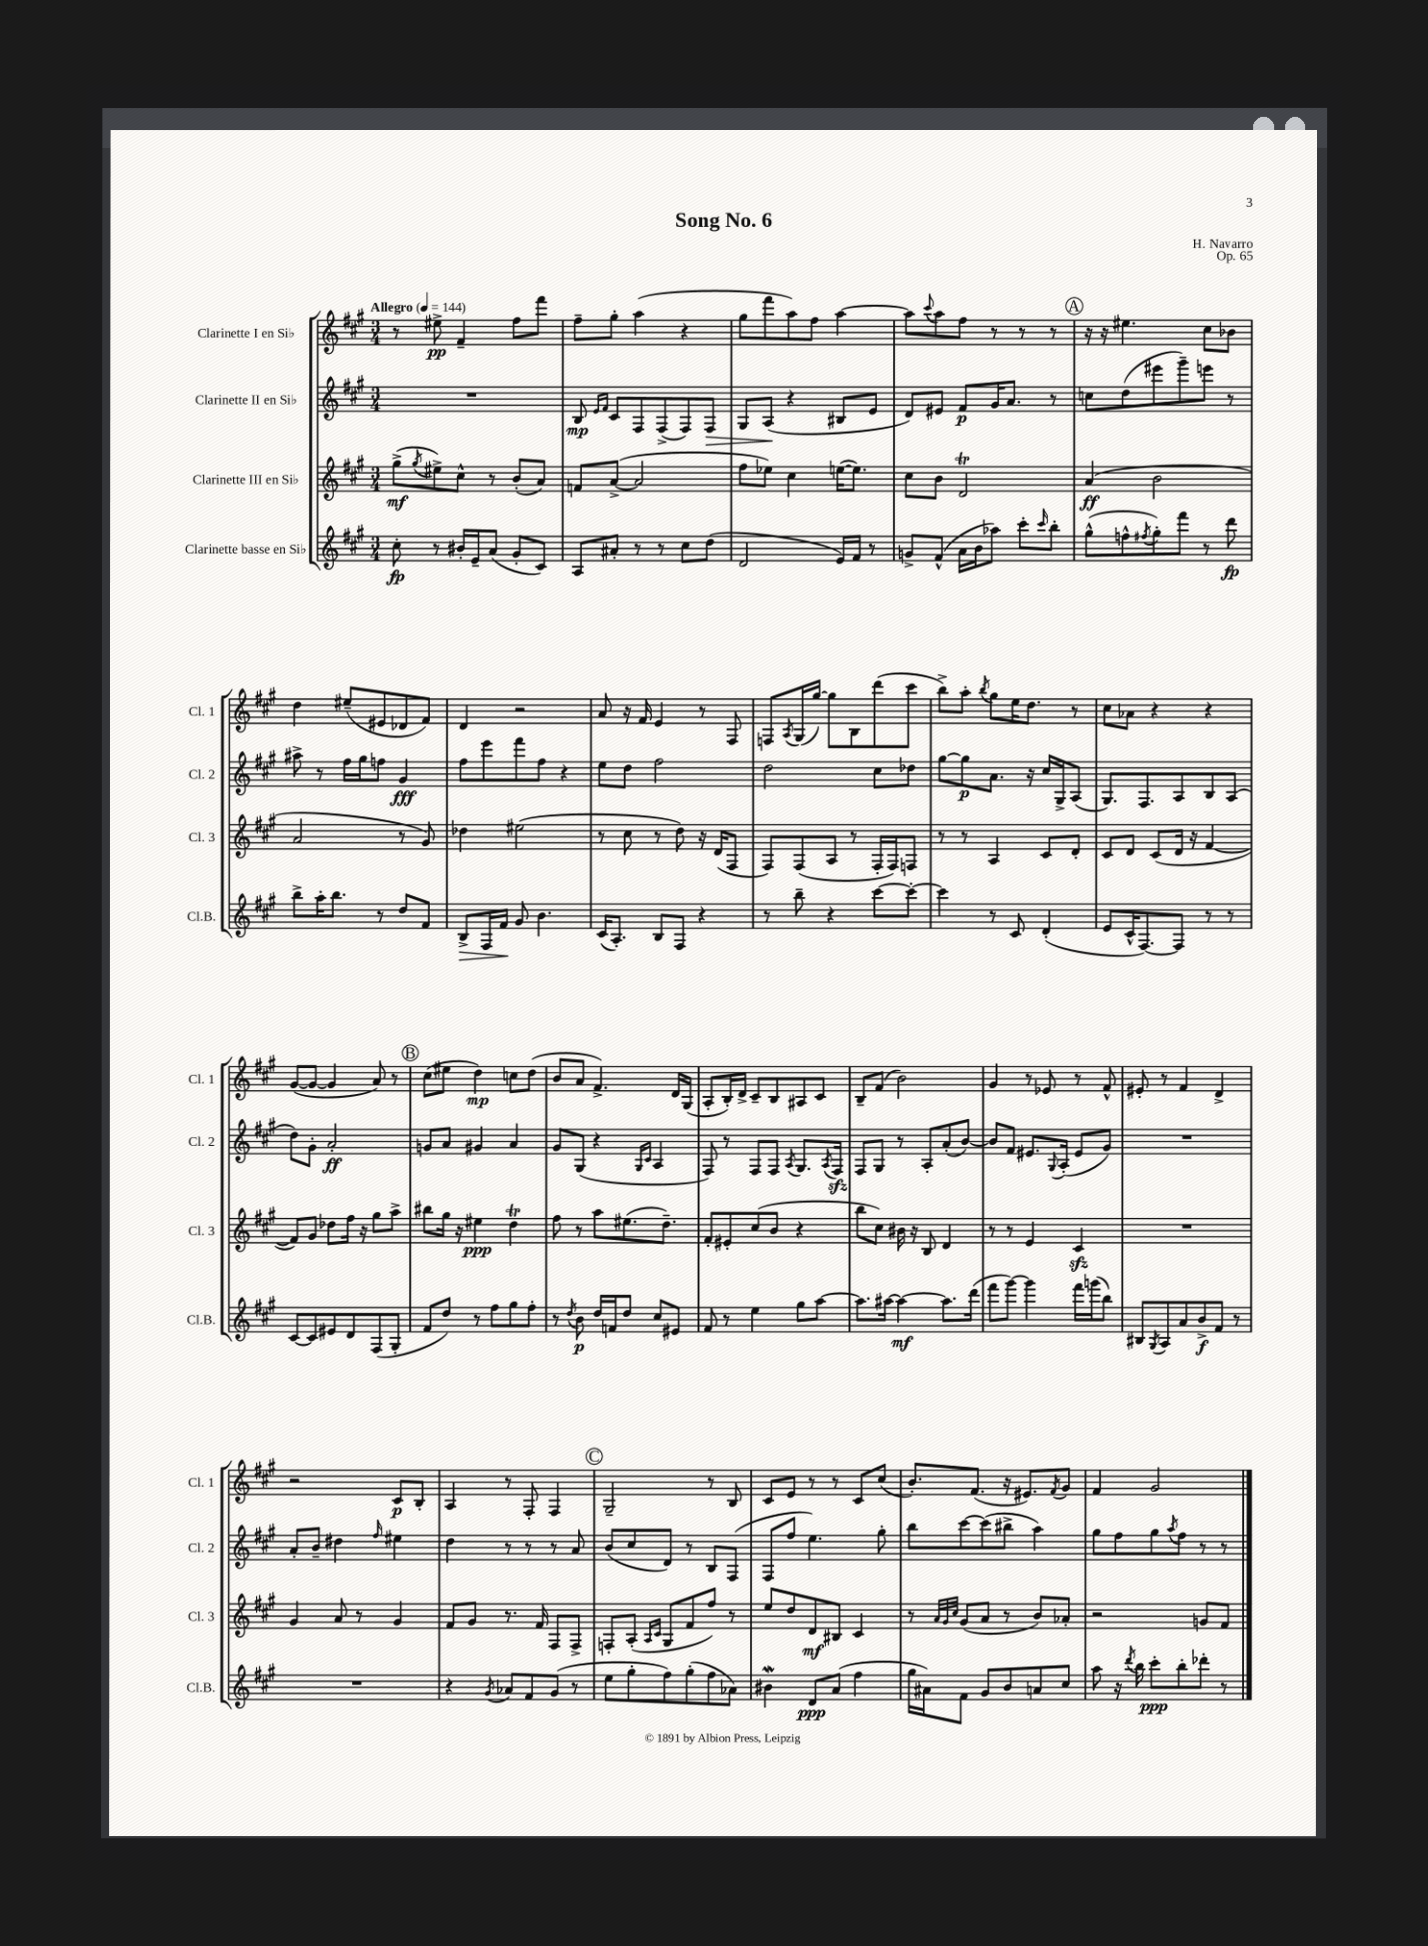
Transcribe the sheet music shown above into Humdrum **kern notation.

**kern	**dynam	**kern	**dynam	**kern	**dynam	**kern	**dynam
*part4	*part4	*part3	*part3	*part2	*part2	*part1	*part1
*staff4	*staff4	*staff3	*staff3	*staff2	*staff2	*staff1	*staff1
*I"Clarinette basse en Si♭	*	*I"Clarinette III en Si♭	*	*I"Clarinette II en Si♭	*	*I"Clarinette I en Si♭	*
*I'Cl.B.	*	*I'Cl. 3	*	*I'Cl. 2	*	*I'Cl. 1	*
*clefG2	*	*clefG2	*	*clefG2	*	*clefG2	*
*k[f#c#g#]	*	*k[f#c#g#]	*	*k[f#c#g#]	*	*k[f#c#g#]	*
*M3/4	*	*M3/4	*	*M3/4	*	*M3/4	*
*MM144	*	*MM144	*	*MM144	*	*MM144	*
=1	=1	=1	=1	=1	=1	=1	=1
!	!	!	!	!	!	!LO:TX:a:B:t=Allegro	!
8cc#'\	fp	(8gg#^\L	mf	2.r	.	8r	.
.	.	8qgg#/	.	.	.	.	.
8r	.	8ee#X^\)	.	.	.	8ee#X^\	pp
16b#X'/LL	.	8cc#^^\J	.	.	.	4f#~/	.
16e~/J	.	.	.	.	.	.	.
(8a/J	.	8r	.	.	.	.	.
8g#'/L	.	(8b'/L	.	.	.	8ff#\L	.
8c#/J)	.	8a/J)	.	.	.	8fff#\J	.
=2	=2	=2	=2	=2	=2	=2	=2
8A/L	.	8fn/L	.	8B/	mp	8ff#~\L	.
.	.	.	.	16qqe/LL	.	.	.
.	.	.	.	16qqf#/JJ	.	.	.
8a#X'/J	.	([8a^/J	.	8c#/L	.	8gg#'\J	.
8r	.	2a/]	.	8F#/	.	(4aa\	.
8r	.	.	.	(8F#^/	.	.	.
8cc#\L	.	.	.	8F#/)	.	4r	.
!	!	!	!	!	!LO:HP:b	!	!
(8dd\J	.	.	.	8F#/J	>	.	.
=3	=3	=3	=3	=3	=3	=3	=3
2d/	.	8ff#\L	.	8G#/L	.	8gg#\L	.
.	.	8ee-X\J)	.	(8A/J	.	8fff#\	.
.	.	4cc#\	.	4r	]	8aa\)	.
.	.	.	.	.	.	8ff#\J	.
16e/LL)	.	([16een\KL	.	8B#X/L	.	[4aa\	.
16f#/JJ	.	8.ee\J])	.	.	.	.	.
8r	.	.	.	8e/J	.	.	.
=4	=4	=4	=4	=4	=4	=4	=4
8gn^/L	.	8cc#\L	.	8d/L)	.	8aa\L]	.
.	.	.	.	.	.	8qqccc#/	.
(8f#^^/J	.	8b\J	.	8e#X/J	.	8aa\	.
16a\LL	.	2dT/	.	8f#/L	p	8ff#\J	.
16b\J	.	.	.	.	.	.	.
8aa-X\J)	.	.	.	16g#/K	.	8r	.
.	.	.	.	8.a/J	.	.	.
8ccc#'\L	.	.	.	.	.	8r	.
16qqccc#/	.	.	.	.	.	.	.
8bb'\J	.	.	.	8r	.	8r	.
!!LO:REH:place=s1:t=A
=5	=5	=5	=5	=5	=5	=5	=5
(8gg#^^\L	.	(4a/	ff	8ccn\L	.	16r	.
.	.	.	.	.	.	16r	.
8ffn^^\	.	.	.	(8dd\	.	4.ee#X\	.
8qff#X/	.	.	.	.	.	.	.
8gg#'\)	.	2b\	.	8eee#X\	.	.	.
8fff#\J	.	.	.	8ggg#~\)	.	.	.
8r	.	.	.	8eeen\J	.	8cc#\L	.
8ddd\	fp	.	.	8r	.	8b-X\J	.
!!LO:LB:g=z
=6	=6	=6	=6	=6	=6	=6	=6
8bb^\L	.	2a/	.	8aa#X^\	.	4dd\	.
16aa'\K	.	.	.	8r	.	.	.
8.bb\J	.	.	.	.	.	.	.
.	.	.	.	16ff#\LL	.	(8ee#X~/L	.
.	.	.	.	16gg#\J	.	.	.
8r	.	.	.	8ffn\J	.	8e#X/	.
8dd/L	.	8r	.	4g#/	fff	8d-X/	.
8f#/J	.	8g#/)	.	.	.	8f#/J)	.
=7	=7	=7	=7	=7	=7	=7	=7
!	!LO:HP:b	!	!	!	!	!	!
8B^/L	>	4dd-X\	.	8ff#\L	.	4d/	.
16F#/L	.	.	.	8eee\	.	.	.
16f#/JJ	.	.	.	.	.	.	.
8g#/	]	(2ee#X\	.	8fff#\	.	2r	.
4.b\	.	.	.	8ff#\J	.	.	.
.	.	.	.	4r	.	.	.
=8	=8	=8	=8	=8	=8	=8	=8
(16c#/KL	.	8r	.	8ee\L	.	8a/	.
8.A'/J)	.	.	.	.	.	.	.
.	.	8cc#\	.	8dd\J	.	16r	.
.	.	.	.	.	.	16f#/	.
8B/L	.	8r	.	2ff#\	.	4e/	.
8F#/J	.	8dd\)	.	.	.	.	.
4r	.	16r	.	.	.	8r	.
.	.	(16d/KL	.	.	.	.	.
.	.	8F#/J	.	.	.	8F#/	.
=9	=9	=9	=9	=9	=9	=9	=9
8r	.	8F#/L)	.	2dd\	.	8Fn/L	.
.	.	.	.	.	.	8qA/	.
8bb~\	.	(8F#/	.	.	.	(16G#/L	.
.	.	.	.	.	.	[16gg#/JJ)	.
4r	.	8A/J	.	.	.	8gg#\L]	.
.	.	8r	.	.	.	8B\	.
[8ccc#\L	.	16F#'/LL	.	8cc#\L	.	(8ddd\	.
.	.	16F#/J)	.	.	.	.	.
8ccc#'\J_	.	8Fn/J	.	8dd-X\J	.	8ccc#\J	.
=10	=10	=10	=10	=10	=10	=10	=10
4ccc#\]	.	8r	.	[8gg#\L	.	8bb^\L)	.
.	.	8r	.	8gg#\]	p	8aa'\J	.
.	.	.	.	.	.	8qbb/	.
8r	.	4A/	.	8.a\J	.	8gg#\L	.
8c#/	.	.	.	.	.	16ee\K	.
.	.	.	.	16r	.	8.dd\J	.
(4d'/	.	8c#/L	.	16cc#/LL	.	.	.
.	.	.	.	16G#^/J	.	.	.
.	.	8d'/J	.	(8A/J	.	8r	.
=11	=11	=11	=11	=11	=11	=11	=11
8e/L	.	8c#/L	.	8.G#/L)	.	8cc#\L	.
16c#^^/K	.	8d/J	.	.	.	8a-X\J	.
[8.F#/)	.	.	.	8.F#/	.	.	.
.	.	(8c#/L	.	.	.	4r	.
8F#/J]	.	16d/Jk	.	8A/	.	.	.
.	.	16r	.	.	.	.	.
8r	.	[4f#/	.	8B/	.	4r	.
8r	.	.	.	(8A/J	.	.	.
!!LO:LB:g=z
=12	=12	=12	=12	=12	=12	=12	=12
[8c#/L	.	8f#/L])	.	8dd\L)	.	([8g#/L	.
8c#/]	.	8g#/J	.	8g#'\J	.	8g#/J_	.
8e#X/	.	8dd-X\L	.	2a'/	ff	4g#/]	.
8d/	.	16ff#\Jk	.	.	.	.	.
.	.	16r	.	.	.	.	.
(8F#/	.	8gg#\L	.	.	.	8a/)	.
8G#'/J	.	8aa^\J	.	.	.	8r	.
!!LO:REH:place=s1:t=B
=13	=13	=13	=13	=13	=13	=13	=13
8f#/L	.	8bb#X\L	.	8gn/L	.	(8cc#\L	.
8dd/J)	.	16gg#\Jk	.	8a/J	.	8ee#X\J	.
.	.	16r	.	.	.	.	.
8r	.	4ee#X\	ppp	4g#X/	.	4dd\)	mp
8ff#\L	.	.	.	.	.	.	.
8gg#\	.	4ddT\	.	4a/	.	8ccn\L	.
8ff#'\J	.	.	.	.	.	(8dd\J	.
=14	=14	=14	=14	=14	=14	=14	=14
8r	.	8ff#\	.	8g#/L	.	8b/L	.
8qdd/	.	.	.	.	.	.	.
8b\	p	8r	.	(8G#/J	.	8a/J	.
16dd/LL	.	8aa\L	.	4r	.	4.f#^/)	.
16fn/J	.	.	.	.	.	.	.
8dd/J	.	(8.ee#X\	.	.	.	.	.
.	.	.	.	16qqG#/LL	.	.	.
.	.	.	.	16qqc#/JJ	.	.	.
8cc#/L	.	.	.	4A/	.	.	.
.	.	8.dd~\J)	.	.	.	.	.
8e#X/J	.	.	.	.	.	16d/LL	.
.	.	.	.	.	.	(16G#/JJ	.
=15	=15	=15	=15	=15	=15	=15	=15
8f#/	.	8f#'/L	.	8F#/)	.	8A'/L	.
8r	.	8e#X'/	.	8r	.	16B'/L)	.
.	.	.	.	.	.	16d^/JJ	.
4ee\	.	(8cc#/	.	8F#/L	.	8c#~/L	.
.	.	8b/J	.	8F#/J	.	8B/	.
.	.	.	.	8qA/	.	.	.
8gg#\L	.	4r	.	8.G#/L	.	8A#X/	.
[8aa\J	.	.	.	.	.	8c#/J	.
.	.	.	.	8qA/	.	.	.
.	.	.	.	16F#zz/Jk	.	.	.
=16	=16	=16	=16	=16	=16	=16	=16
8.aa\L]	.	8bb\L	.	8F#/L	.	8B~/L	.
.	.	8cc#\J)	.	8G#/J	.	(8f#/J	.
[16aa#X\Jk	.	.	.	.	.	.	.
4aa#\_	mf	16b#X\	.	8r	.	2b\)	.
.	.	16r	.	.	.	.	.
.	.	8B/	.	8A'/L	.	.	.
8.aa#\L]	.	4d/	.	(8a'/	.	.	.
.	.	.	.	[8b/J)	.	.	.
(16ddd\Jk	.	.	.	.	.	.	.
=17	=17	=17	=17	=17	=17	=17	=17
8fff#\L	.	8r	.	8b/L]	.	4g#/	.
[8ggg#\J)	.	8r	.	8f#/J	.	.	.
4ggg#\]	.	4e/	.	8.e#X/L	.	8r	.
.	.	.	.	.	.	8e-X/	.
.	.	.	.	8qqG#/	.	.	.
.	.	.	.	(16A'/Jk	.	.	.
16fff#\LL	.	4c#zz/	.	8e#/L	.	8r	.
(16gggn\J	.	.	.	.	.	.	.
8bb\J)	.	.	.	8g#/J)	.	8f#^^/	.
=18	=18	=18	=18	=18	=18	=18	=18
8B#X/L	.	2.r	.	2.r	.	8e#X'/	.
8qG#/	.	.	.	.	.	.	.
8A/	.	.	.	.	.	8r	.
8a/	.	.	.	.	.	4f#/	.
8b^/	f	.	.	.	.	.	.
8f#/J	.	.	.	.	.	4d^/	.
8r	.	.	.	.	.	.	.
!!LO:LB:g=z
=19	=19	=19	=19	=19	=19	=19	=19
2.r	.	4g#/	.	8a'/L	.	2r	.
.	.	.	.	8b~/J	.	.	.
.	.	8a/	.	4dd#X\	.	.	.
.	.	8r	.	.	.	.	.
.	.	.	.	16qqff#/	.	.	.
.	.	4g#/	.	4ee#X\	.	8c#/L	p
.	.	.	.	.	.	8B'/J	.
=20	=20	=20	=20	=20	=20	=20	=20
4r	.	8f#/L	.	4dd\	.	4A/	.
.	.	8g#/J	.	.	.	.	.
8qg#/	.	.	.	.	.	.	.
8a-X/L	.	8.r	.	8r	.	8r	.
8f#/	.	.	.	8r	.	8F#'/	.
.	.	16f#/	.	.	.	.	.
(8g#/J	.	8F#/L	.	8r	.	4F#/	.
8r	.	8F#^/J	.	8a/	.	.	.
!!LO:REH:place=s1:t=C
=21	=21	=21	=21	=21	=21	=21	=21
8ee\L	.	8Fn'/L	.	(8b/L	.	2G#~/	.
8gg#'\	.	(8A'/J	.	8cc#/	.	.	.
.	.	16qqA/LL	.	.	.	.	.
.	.	16qqc#/JJ	.	.	.	.	.
8ff#\)	.	8G#/L	.	8d/J)	.	.	.
(8gg#'\	.	8f#/	.	8r	.	.	.
8ff#\	.	8ff#/J)	.	8B/L	.	8r	.
8a-X\J)	.	8r	.	(8F#/J	.	8B/	.
=22	=22	=22	=22	=22	=22	=22	=22
4b#XW\	.	8ee/L	.	8F#/L	.	8c#/L	.
.	.	8dd/	.	8ff#/J	.	8e/J	.
8d/L	ppp	8d/	mf	4.ee\)	.	8r	.
(8a/J	.	8B#X/J	.	.	.	8r	.
4ff#\	.	4c#/	.	.	.	8c#/L	.
.	.	.	.	8gg#'\	.	(8cc#/J	.
=23	=23	=23	=23	=23	=23	=23	=23
16gg#\LL	.	8r	.	8bb\L	.	8.b'/L)	.
16a#X\J)	.	.	.	.	.	.	.
.	.	32qqa/LLL	.	.	.	.	.
.	.	32qqg#/	.	.	.	.	.
.	.	32qqcc#/JJJ	.	.	.	.	.
8f#\J	.	(8g#/L	.	[8ccc#\	.	.	.
.	.	.	.	.	.	(8.f#/J	.
8g#/L	.	8a/J	.	(8ccc#\]	.	.	.
8b/	.	8r	.	8bb#X^\J	.	16r	.
.	.	.	.	.	.	8.e#X/L)	.
8an/	.	8b/L)	.	4aa\)	.	.	.
.	.	.	.	.	.	8qf#/	.
8cc#/J	.	8a-X'/J	.	.	.	8g#/J	.
=24	=24	=24	=24	=24	=24	=24	=24
8aa\	.	2r	.	8gg#\L	.	4f#/	.
16r	.	.	.	8ff#\	.	.	.
8qddd/	.	.	.	.	.	.	.
16bb\	.	.	.	.	.	.	.
8ccc#'\L	ppp	.	.	8gg#\	.	2g#/	.
.	.	.	.	8qaa/	.	.	.
8bb'\	.	.	.	8ff#\J	.	.	.
8ddd-X'\J	.	8gn/L	.	8r	.	.	.
8r	.	8f#/J	.	8r	.	.	.
==	==	==	==	==	==	==	==
*-	*-	*-	*-	*-	*-	*-	*-
